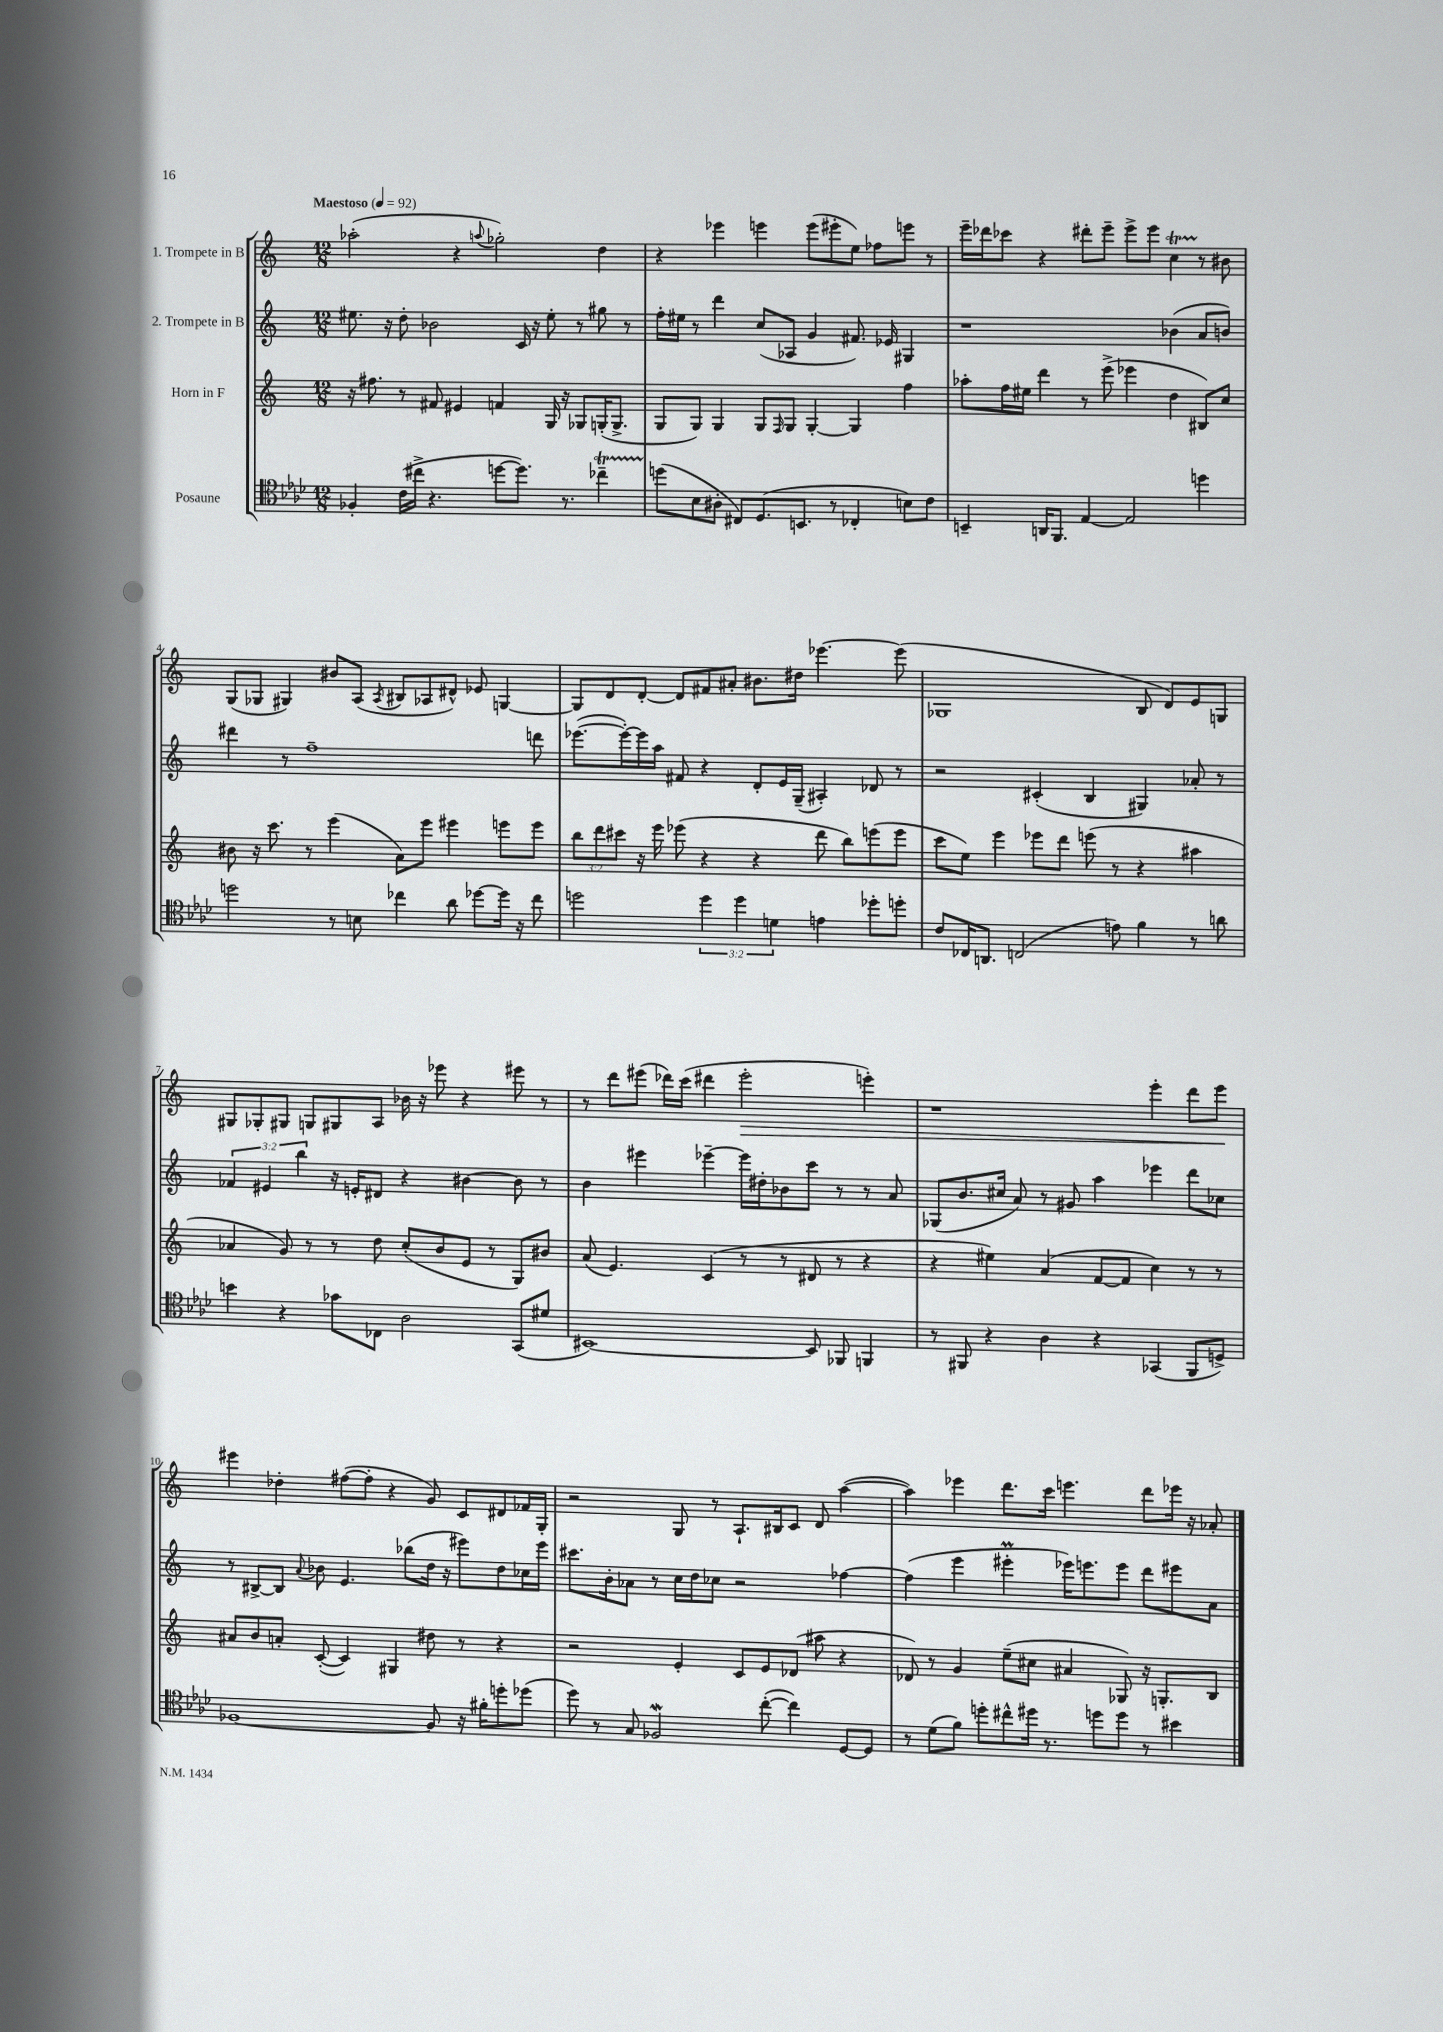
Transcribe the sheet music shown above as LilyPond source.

<<
\new StaffGroup <<
\new Staff = "s0" \with { instrumentName = "1. Trompete in B" } {
    \clef treble \key c \major \numericTimeSignature \time 12/8 \tempo "Maestoso" 4 = 92
    aes''2-.( r4 \appoggiatura { a''8 } ges''2-.) d''4 |
    r4 ees'''4 e'''4 e'''8( eis'''8-. e''8) fes''8 e'''8 r8 |
    e'''16-- des'''16 ces'''8 r4 dis'''8-. e'''8-- e'''8-> e'''8 c''4\startTrillSpan r8\stopTrillSpan bis'8 |
    g8( ges8 gis4) bis'8 a8( \acciaccatura { a8 } bis8 aes8 dis'8-^) ees'8 g4~ |
    g8 d'8 d'8~-. d'8 fis'8 ais'8-. bis'8. dis''16 ees'''4.~ ees'''8( |
    ges1 b8 d'8) e'8 g8 |
    gis8 ges8-. gis8 g8 gis8 a8 bes'16 r16 ees'''8 r4 eis'''8 r8 |
    r8 d'''8 eis'''8( des'''16) c'''16( dis'''4 eis'''2-.\> e'''4-.) |
    r1 e'''4-. d'''8 e'''8\! |
    eis'''4 des''4-. fis''8~( fis''8-. r4 g'8) c'8 dis'8 fes'16 g16-. |
    r2 g8 r8 a8.-! bis16 c'8 d'8 a''4~( |
    a''4) ees'''4 d'''8. c'''16 e'''4. d'''8 ees'''16 r16 aes'8-. \bar "|." |
}
\new Staff = "s1" \with { instrumentName = "2. Trompete in B" } {
    \clef treble \key c \major \numericTimeSignature \time 12/8 \override Staff.TupletNumber.text = #tuplet-number::calc-fraction-text
    eis''8. r16 d''8-. bes'2 c'16 r16 eis''8-. r8 gis''8 r8 |
    f''16-. eis''16 r8 d'''4 c''8( aes8 g'4 fis'8.) ees'16 gis4 |
    r1 bes'4( a'8 b'8) |
    dis'''4 r8 f''1-- d'''8 |
    ees'''8.~( ees'''16~-.) ees'''16 a''16 fis'8 r4 d'8-. e'16 g16--( ais4-.) des'8 r8 |
    r2 cis'4-.( b4 gis4) aes'8-. r8 |
    \tuplet 3/2 { fes'4 eis'4 b''4 } r16 e'16-. dis'8 r4 bis'4~ bis'8 r8 |
    b'4 eis'''4 ees'''4~-- ees'''16 dis''16-. bes'8 c'''8 r8 r8 a'8 |
    ges8( b'8. cis''16 a'8) r8 gis'8 a''4 ees'''4 d'''8 ces''8 |
    r8 bis8~-> bis8 \appoggiatura { a'8 } bes'8 e'4. bes''8( d''16 r16 eis'''8) d''8 ces''16 eis'''16 |
    cis'''8. b'16-. aes'8 r8 c''16 d''16 ces''8 r2 fes''4~ |
    fes''4( e'''4 eis'''4-.\prall ees'''16) e'''8. e'''8 d'''8 eis'''8 a'8 \bar "|." |
}
\new Staff = "s2" \with { instrumentName = "Horn in F" } {
    \clef treble \key c \major \numericTimeSignature \time 12/8 \override Staff.TupletNumber.text = #tuplet-number::calc-fraction-text
    r16 fis''8. r8 fis'8 eis'4 f'4 g16 r16 ges8 g16-.( g8.-> |
    g8 g8) g4 g8 \grace { f16 } g8 g4~-. g4 f''4 |
    aes''8-. f''16 eis''16 d'''4 r8 e'''8->( ees'''4 d''4 bis8) c''8 |
    bis'8 r16 c'''8. r8 e'''4( a'8) e'''8 eis'''4 e'''8 e'''8 |
    \tuplet 3/2 { b''8 d'''8 cis'''8 } r16 e'''16 ees'''8( r4 r4 d'''8 b''8) e'''8( e'''8 |
    c'''8 e''8) e'''4 ees'''8 d'''8 e'''8( r8 r4 ais''4 |
    aes'4 g'8) r8 r8 d''8 c''8-.( b'8 e'8 r8 g8) bis'8 |
    a'8( e'4.) c'4( r8 r8 dis'8 r8 r4 |
    r4 eis''4) a'4( f'8~ f'8 c''4) r8 r8 |
    ais'8 b'8 a'8-. c'8~-.( c'4) gis4 dis''8 r8 r4 |
    r2 e'4-. c'8 e'8 des'8( ais''8 r4 |
    des'8) r8 g'4 e''8--( cis''8 ais'4 ges8) r16 g8.-. b8 \bar "|." |
}
\new Staff = "s3" \with { instrumentName = "Posaune" } {
    \clef tenor \key aes \major \numericTimeSignature \time 12/8 \override Staff.TupletNumber.text = #tuplet-number::calc-fraction-text
    fes4-. c'16( cis''16-> r4. d''8~ d''8.) r8. ces''4--\startTrillSpan |
    d''8\stopTrillSpan( bes8 ais8-. cis8) des8.( b,8. r8 ces4-. b8) c'8 |
    b,4-- a,16 f,8. ees4~ ees2 d''4 |
    d''2 r8 b8 ces''4 aes'8 des''8~ des''16 r16 ces''8 |
    d''2 \tuplet 3/2 { d''4 d''4 d'4 } e'4 des''8-. d''8-. |
    c'8 ces16 a,8. c2( e'8) f'4 r8 a'8 |
    b'4 r4 ges'8 ces8 aes2 g,8( dis'8 |
    bis,1~) bis,8 fes,8 f,4 |
    r8 fis,8 r4 aes4 r4 ges,4( fis,8 d8->) |
    fes1~ fes8 r16 fis'16-. d''8-. des''8( |
    des''8) r8 g8 fes2\mordent c''8~-.( c''4) des8~ des8 |
    r8 des'8( f'8) d''8-. cis''8-^ dis''16 r8. d''8 d''8 r8 bis'4 \bar "|." |
}
>>
>>
